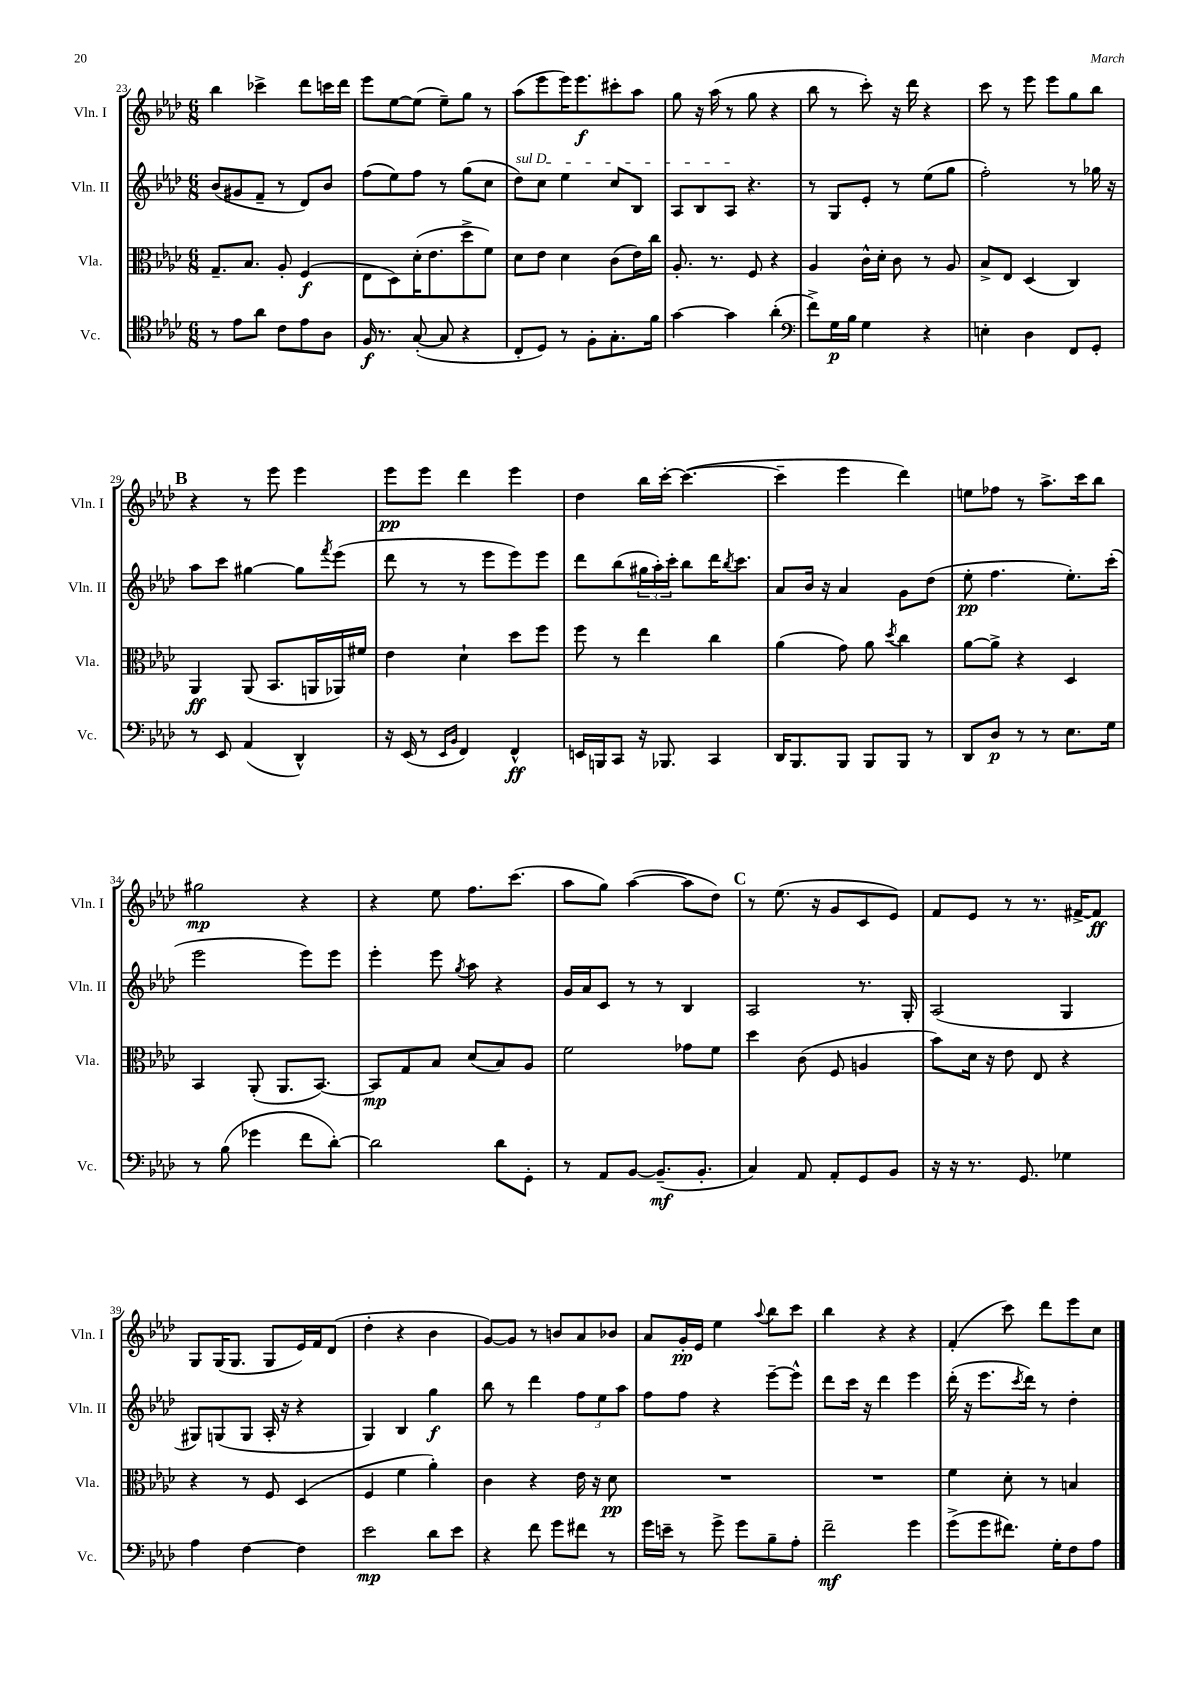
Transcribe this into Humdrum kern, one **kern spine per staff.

**kern	**dynam	**kern	**dynam	**kern	**dynam	**kern	**dynam
*part4	*part4	*part3	*part3	*part2	*part2	*part1	*part1
*staff4	*staff4	*staff3	*staff3	*staff2	*staff2	*staff1	*staff1
*I"Vc.	*	*I"Vla.	*	*I"Vln. II	*	*I"Vln. I	*
*I'Vc.	*	*I'Vla.	*	*I'Vln. II	*	*I'Vln. I	*
*clefC4	*	*clefC3	*	*clefG2	*	*clefG2	*
*k[b-e-a-d-]	*	*k[b-e-a-d-]	*	*k[b-e-a-d-]	*	*k[b-e-a-d-]	*
*M6/8	*	*M6/8	*	*M6/8	*	*M6/8	*
=23	=23	=23	=23	=23	=23	=23	=23
8r	.	8.G~/L	.	(8b-/L	.	4bb-\	.
8e-\L	.	.	.	8g#X/	.	.	.
.	.	8.B-/J	.	.	.	.	.
8a-\J	.	.	.	8f~/J	.	4ccc-X^\	.
8c\L	.	8A-'/	.	8r	.	.	.
8e-\	.	(4F/	f	8d-/L)	.	8ddd-\L	.
8A-\J	.	.	.	8b-/J	.	16cccn\L	.
.	.	.	.	.	.	16ddd-\JJ	.
=24	=24	=24	=24	=24	=24	=24	=24
16F/	f	8E-\L	.	(8ff\L	.	8eee-\L	.
8.r	.	.	.	.	.	.	.
.	.	8D-\)	.	8ee-\)	.	[8ee-\	.
([8G'/	.	(16d-'\K	.	8ff\J	.	(8ee-\J]	.
.	.	8.e-\	.	.	.	.	.
8G/]	.	.	.	8r	.	8ee-~\L)	.
4r	.	8dd-^\	.	(8gg\L	.	8gg\J	.
.	.	8f\J)	.	8cc\J	.	8r	.
=25	=25	=25	=25	=25	=25	=25	=25
!	!	!	!	!LO:TX:a:i:t=sul D	!	!	!
8C'/L	.	8d-\L	.	8dd-\L)	.	(8aa-\L	.
8D-/J)	.	8e-\J	.	8cc\J	.	8eee-\	.
8r	.	4d-\	.	4ee-\	.	16eee-\K)	.
.	.	.	.	.	.	8.eee-\	f
8F'\L	.	.	.	.	.	.	.
8.G'\	.	(8c\L	.	8cc/L	.	8ccc#X'\	.
.	.	16e-\L)	.	8B-/J	.	8aa-\J	.
16f\Jk	.	16cc\JJ	.	.	.	.	.
=26	=26	=26	=26	=26	=26	=26	=26
[4g\	.	8.A-'/	.	8A-/L	.	8gg\	.
.	.	.	.	8B-/	.	16r	.
.	.	8.r	.	.	.	(16aa-\	.
4g\]	.	.	.	8A-/J	.	8r	.
.	.	8F/	.	4.r	.	8gg\	.
(4a-'\	.	4r	.	.	.	4r	.
=27	=27	=27	=27	=27	=27	=27	=27
*clefF4	*	*	*	*	*	*	*
8f^\L)	.	4A-/	.	8r	.	8bb-\	.
16G\L	p	.	.	8G/L	.	8r	.
16B-\JJ	.	.	.	.	.	.	.
4G\	.	16c^^\LL	.	8e-'/J	.	8ccc'\)	.
.	.	16d-'\JJ	.	.	.	.	.
.	.	8c\	.	8r	.	16r	.
.	.	.	.	.	.	16ddd-\	.
4r	.	8r	.	(8ee-\L	.	4r	.
.	.	8A-/	.	8gg\J	.	.	.
=28	=28	=28	=28	=28	=28	=28	=28
4En'\	.	8B-^/L	.	2ff'\)	.	8ccc\	.
.	.	8E-/J	.	.	.	8r	.
4D-\	.	(4D-/	.	.	.	8eee-\	.
.	.	.	.	.	.	8eee-\L	.
8FF/L	.	4C/)	.	8r	.	8gg\	.
8GG'/J	.	.	.	16gg-X\	.	8bb-\J	.
.	.	.	.	16r	.	.	.
!!LO:LB:g=z
!!LO:REH:place=s1:t=B
=29	=29	=29	=29	=29	=29	=29	=29
8r	.	4AA-/	ff	8aa-\L	.	4r	.
8EE-/	.	.	.	8ccc\J	.	.	.
(4AA-/	.	(8AA-/	.	[4gg#X\	.	8r	.
.	.	8.BB-/L	.	.	.	8eee-\	.
4DD-^^/)	.	.	.	8gg#\L]	.	4eee-\	.
.	.	16AAn/L	.	.	.	.	.
.	.	.	.	8qfff/	.	.	.
.	.	16AA-X/)	.	(8eee-\J	.	.	.
.	.	16f#X/JJ	.	.	.	.	.
=30	=30	=30	=30	=30	=30	=30	=30
16r	.	4e-\	.	8ddd-\	.	8eee-\L	pp
(16EE-/	.	.	.	.	.	.	.
8r	.	.	.	8r	.	8eee-\J	.
16qqEE-/LL	.	.	.	.	.	.	.
16qqBB-/JJ	.	.	.	.	.	.	.
4FF/)	.	4d-`\	.	8r	.	4ddd-\	.
.	.	.	.	8eee-\L	.	.	.
4FF^^/	ff	8dd-\L	.	8eee-\)	.	4eee-\	.
.	.	8ff\J	.	8eee-\J	.	.	.
=31	=31	=31	=31	=31	=31	=31	=31
16EEn/LL	.	8ff\	.	8ddd-\L	.	4dd-\	.
16BBBn/J	.	.	.	.	.	.	.
8CC/J	.	8r	.	(8bb-\	.	.	.
16r	.	4ee-\	.	24gg#X\L	.	16bb-\LL	.
.	.	.	.	24aa-'\)	.	.	.
8.BBB-X/	.	.	.	.	.	[16ccc'\JJ	.
.	.	.	.	24ccc'\JJ	.	.	.
.	.	.	.	8bb-\L	.	(4.ccc\_	.
4CC/	.	4cc\	.	16ddd-\K	.	.	.
.	.	.	.	8qbb-/	.	.	.
.	.	.	.	8.ccc\J	.	.	.
=32	=32	=32	=32	=32	=32	=32	=32
16DD-/KL	.	(4a-\	.	8a-/L	.	4ccc~\]	.
8.BBB-/	.	.	.	.	.	.	.
.	.	.	.	16b-/Jk	.	.	.
.	.	.	.	16r	.	.	.
8BBB-/J	.	8g\)	.	4a-/	.	4eee-\	.
8BBB-/L	.	8a-\	.	.	.	.	.
.	.	8qdd-/	.	.	.	.	.
8BBB-/J	.	4cc\	.	8g\L	.	4ddd-\)	.
8r	.	.	.	(8dd-\J	.	.	.
=33	=33	=33	=33	=33	=33	=33	=33
8DD-/L	.	[8a-\L	.	8ee-'\	pp	8een\L	.
8D-/J	p	8a-^\J]	.	4.ff\	.	8ff-X\J	.
8r	.	4r	.	.	.	8r	.
8r	.	.	.	.	.	8.aa-^\L	.
8.E-\L	.	4D-/	.	8.ee-'\L)	.	.	.
.	.	.	.	.	.	16ccc\k	.
.	.	.	.	.	.	8bb-\J	.
16G\Jk	.	.	.	(16ccc'\Jk	.	.	.
!!LO:LB:g=z
=34	=34	=34	=34	=34	=34	=34	=34
8r	.	4BB-/	.	2eee-\	.	2gg#X\	mp
(8B-\	.	.	.	.	.	.	.
4g-X\	.	(8AA-'/	.	.	.	.	.
.	.	8.AA-/L	.	.	.	.	.
8f\L	.	.	.	8eee-\L)	.	4r	.
.	.	[8.BB-/J)	.	.	.	.	.
[8d-'\J)	.	.	.	8eee-\J	.	.	.
=35	=35	=35	=35	=35	=35	=35	=35
2d-\]	.	8BB-/L]	mp	4eee-'\	.	4r	.
.	.	8G/	.	.	.	.	.
.	.	8B-/J	.	8eee-\	.	8ee-\	.
.	.	.	.	8qgg/	.	.	.
.	.	(8d-/L	.	8aa-\	.	8.ff\L	.
8d-\L	.	8B-/)	.	4r	.	.	.
.	.	.	.	.	.	(8.ccc\J	.
8GG'\J	.	8A-/J	.	.	.	.	.
=36	=36	=36	=36	=36	=36	=36	=36
8r	.	2f\	.	16g/LL	.	8aa-\L	.
.	.	.	.	16a-/J	.	.	.
8AA-/L	.	.	.	8c/J	.	8gg\J)	.
[8BB-/J	.	.	.	8r	.	([4aa-\	.
(8.BB-~/L]	mf	.	.	8r	.	.	.
.	.	8g-X\L	.	4B-/	.	8aa-\L]	.
8.BB-'/J	.	.	.	.	.	.	.
.	.	8f\J	.	.	.	8dd-\J)	.
!!LO:REH:place=s1:t=C
=37	=37	=37	=37	=37	=37	=37	=37
4C/)	.	4dd-\	.	2A-/	.	8r	.
.	.	.	.	.	.	(8.ee-\	.
8AA-/	.	(8c\	.	.	.	.	.
.	.	.	.	.	.	16r	.
8AA-'/L	.	8F/	.	.	.	8g/L	.
8GG/	.	4An/	.	8.r	.	8c/	.
8BB-/J	.	.	.	.	.	8e-/J)	.
.	.	.	.	16G'/	.	.	.
=38	=38	=38	=38	=38	=38	=38	=38
16r	.	8b-\L)	.	(2A-/	.	8f/L	.
16r	.	.	.	.	.	.	.
8.r	.	16d-\Jk	.	.	.	8e-/J	.
.	.	16r	.	.	.	.	.
.	.	8e-\	.	.	.	8r	.
8.GG/	.	.	.	.	.	.	.
.	.	8E-/	.	.	.	8.r	.
4G-X\	.	4r	.	4G/	.	.	.
.	.	.	.	.	.	[16f#X^/KL	.
.	.	.	.	.	.	8f#/J]	ff
!!LO:LB:g=z
=39	=39	=39	=39	=39	=39	=39	=39
4A-\	.	4r	.	8G#X/L)	.	8G/L	.
.	.	.	.	(8Gn/	.	(16G/K	.
.	.	.	.	.	.	8.G/J	.
[4F\	.	8r	.	8G/J	.	.	.
.	.	8F/	.	16A-'/	.	8G/L	.
.	.	.	.	16r	.	.	.
4F\]	.	(4D-/	.	4r	.	16e-/L)	.
.	.	.	.	.	.	16f/J	.
.	.	.	.	.	.	(8d-/J	.
=40	=40	=40	=40	=40	=40	=40	=40
2e-\	mp	4F/	.	4G/)	.	4dd-'\	.
.	.	4f\	.	4B-/	.	4r	.
8d-\L	.	4a-'\)	.	4gg\	f	4b-\	.
8e-\J	.	.	.	.	.	.	.
=41	=41	=41	=41	=41	=41	=41	=41
4r	.	4c\	.	8bb-\	.	[8g/L)	.
.	.	.	.	8r	.	8g/J]	.
8f\	.	4r	.	4ddd-\	.	8r	.
8g\L	.	.	.	.	.	8bn/L	.
8f#X\J	.	16e-\	.	12ff\L	.	8a-/	.
.	.	16r	.	.	.	.	.
.	.	.	.	12ee-\	.	.	.
8r	.	8d-\	pp	.	.	8b-X/J	.
.	.	.	.	12aa-\J	.	.	.
=42	=42	=42	=42	=42	=42	=42	=42
16g\LL	.	2.r	.	8ff\L	.	8a-/L	.
16en~\JJ	.	.	.	.	.	.	.
8r	.	.	.	8ff\J	.	16g'/L	pp
.	.	.	.	.	.	16e-/JJ	.
8g^\	.	.	.	4r	.	4ee-\	.
8g\L	.	.	.	.	.	.	.
.	.	.	.	.	.	8qqaa-/	.
8B-~\	.	.	.	[8eee-~\L	.	8bb-\L	.
8A-'\J	.	.	.	8eee-^^\J]	.	8ccc\J	.
=43	=43	=43	=43	=43	=43	=43	=43
2f~\	mf	2.r	.	8ddd-\L	.	4bb-\	.
.	.	.	.	16ccc\Jk	.	.	.
.	.	.	.	16r	.	.	.
.	.	.	.	4ddd-\	.	4r	.
4g\	.	.	.	4eee-\	.	4r	.
=44	=44	=44	=44	=44	=44	=44	=44
(8g^\L	.	4f\	.	(16ddd-'\	.	(4f'/	.
.	.	.	.	16r	.	.	.
8g\	.	.	.	8.eee-\L	.	.	.
8.f#X\J)	.	8d-'\	.	.	.	8ccc\)	.
.	.	.	.	8qccc/	.	.	.
.	.	.	.	16ddd-\Jk)	.	.	.
.	.	8r	.	8r	.	8ddd-\L	.
16G'\KL	.	.	.	.	.	.	.
8F\	.	4Bn/	.	4dd-'\	.	8eee-\	.
8A-\J	.	.	.	.	.	8cc\J	.
==	==	==	==	==	==	==	==
*-	*-	*-	*-	*-	*-	*-	*-
